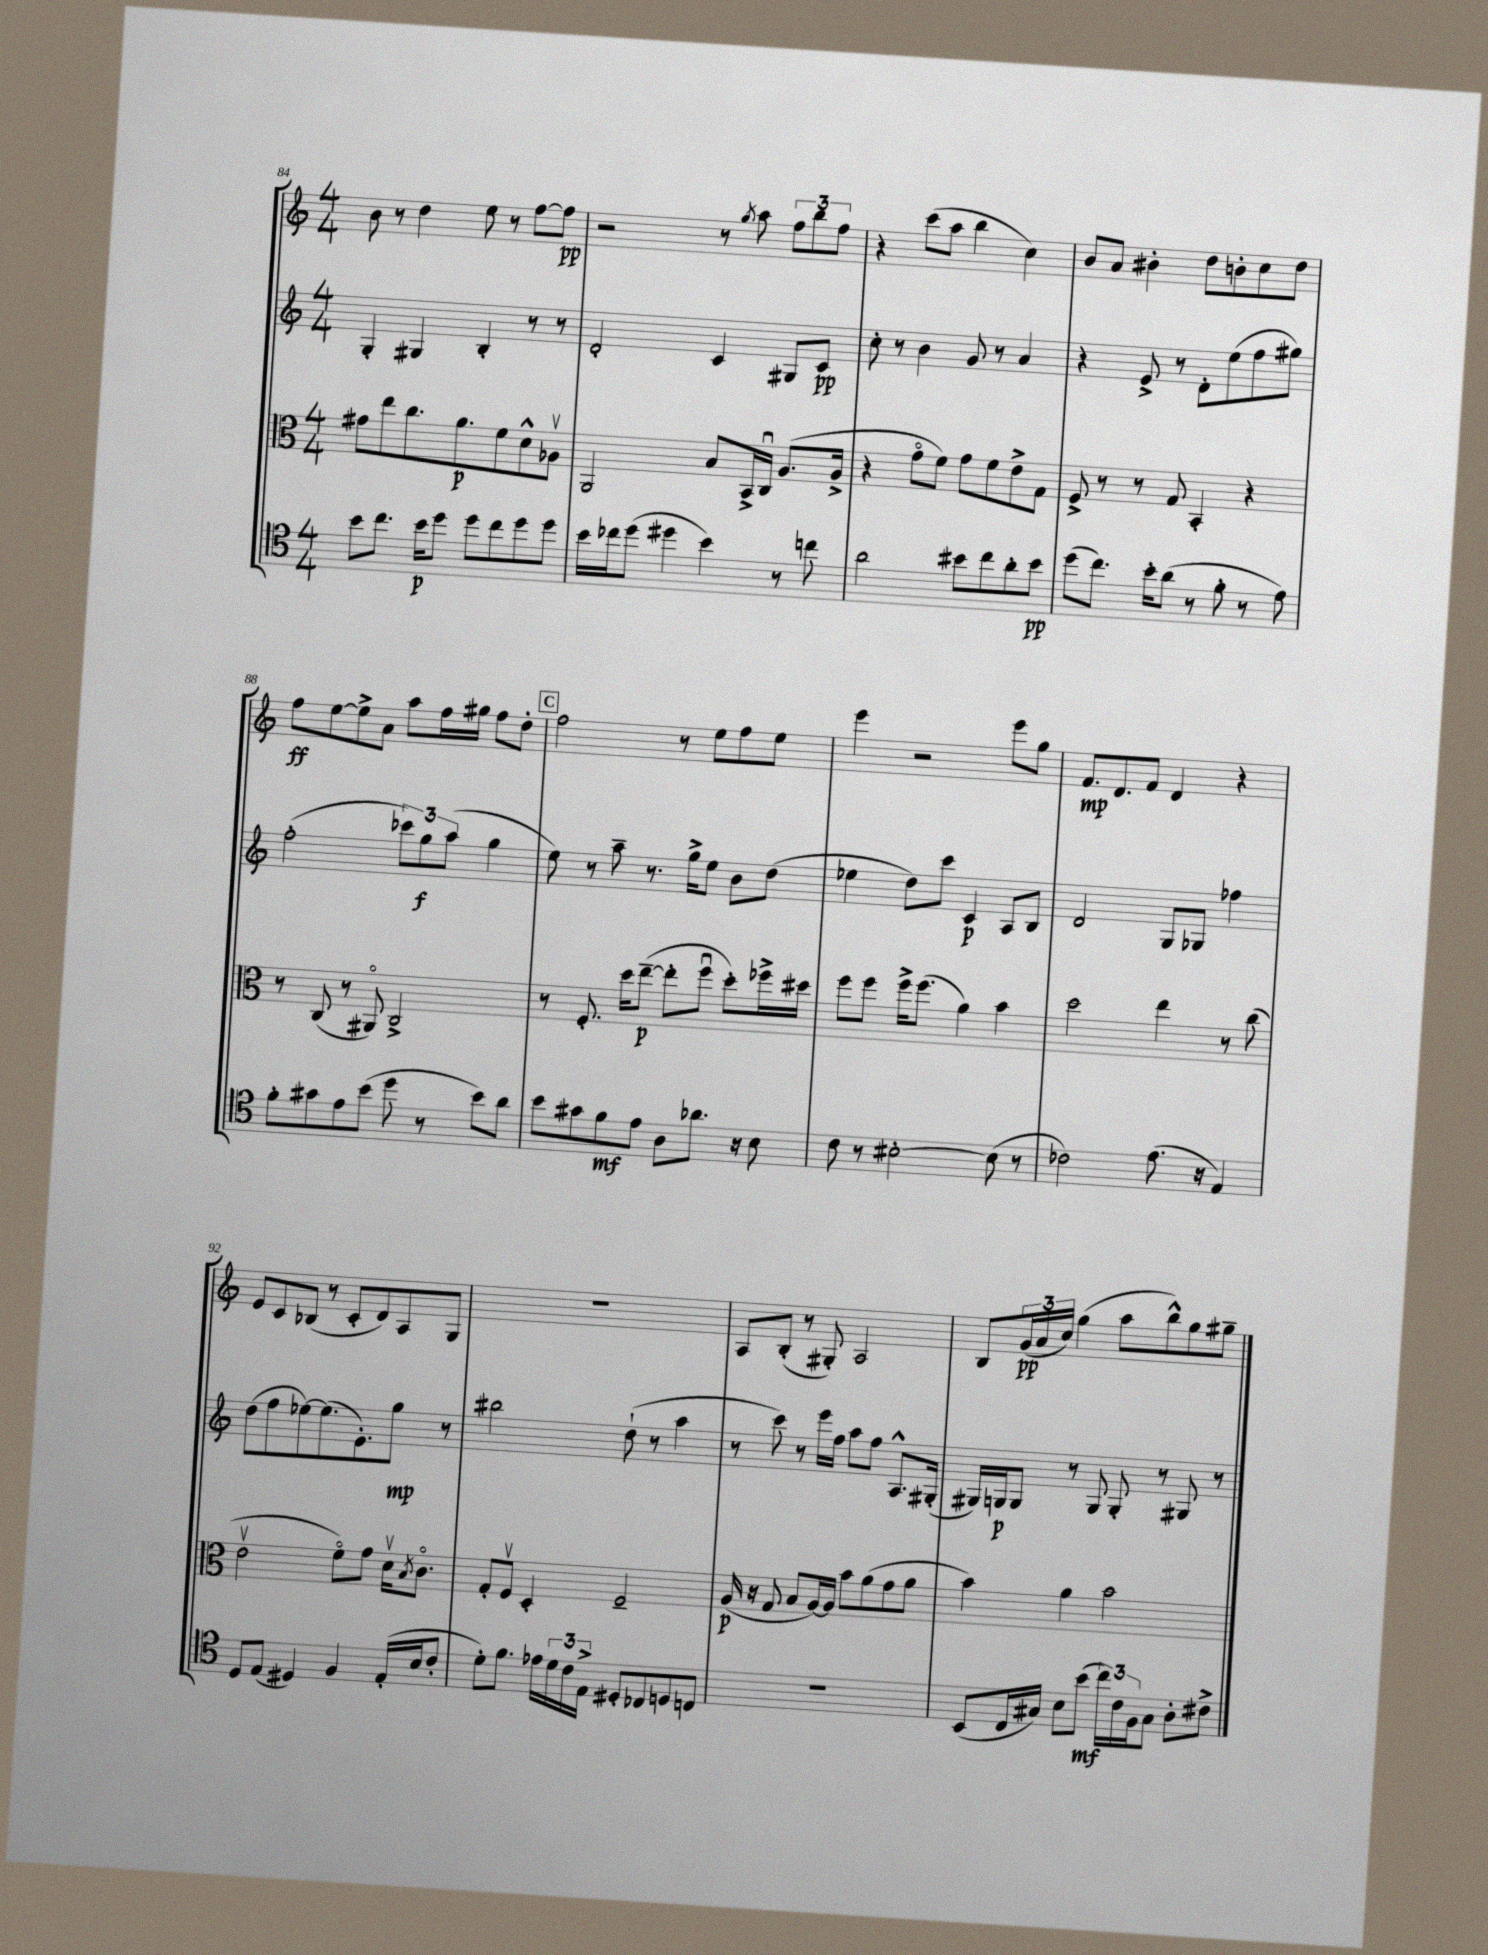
<<
\new StaffGroup <<
\new Staff = "s0" {
    \clef treble \key c \major \numericTimeSignature \time 4/4
    b'8 r8 d''4 e''8 r8 f''8~ f''8\pp |
    r2 r8 \acciaccatura { g''8 } a''8 \tuplet 3/2 { f''8 b''8 f''8 } |
    r4 c'''8( a''8 b''4 c''4) |
    b'8 a'8 bis'4-. d''8 b'8-. c''8 d''8 |
    f''8\ff e''8~ e''8-> a'8 a''8 f''16 gis''16 f''8 d''8-. |
    \mark \markup { \box "C" } f''2 r8 e''8 f''8 e''8 |
    e'''4 r2 e'''8 g''8 |
    f'8.\mp d'8. f'8 d'4 r4 |
    e'8 c'8 bes8( r8 c'8-. d'8) a8 g8 |
    R1 |
    a8 b8-.( r8 gis8-.) a2 |
    b8 \tuplet 3/2 { g'16\pp( a'16 c''16) } g''4( a''8 b''8-^) g''8 gis''8-- \bar "|." |
}
\new Staff = "s1" {
    \clef treble \key c \major \numericTimeSignature \time 4/4
    g4-. gis4 b4-. r8 r8 |
    d'2-. c'4 gis8 c'8\pp |
    c''8-. r8 b'4 g'8 r8 a'4 |
    r4 e'8-> r8 d'8-. e''8( f''8 gis''8) |
    f''2-.( \tuplet 3/2 { ces'''8) g''8\f a''8( } g''4 |
    \mark \markup { \box "C" } e''8) r8 a''8-- r8. g''16-> e''8 b'8 d''8( |
    ees''4 d''8) c'''8 c'4\p a8 b8 |
    d'2 g8 ges8 fes''4 |
    d''8( f''8 ees''8~) ees''8.( e'8.-.) g''8\mp r8 |
    bis''2 d''8-!( r8 a''4 |
    r8 c'''8) r8 e'''16 f''16 a''8 f''8 a8.-^ gis16-.( |
    gis16) g16\p g8 r8 g8 g8-. r8 gis8 r8 \bar "|." |
}
\new Staff = "s2" {
    \clef alto \key c \major \numericTimeSignature \time 4/4
    gis'8 e''8 c''8. a'8.\p f'8 d'8-^ aes8\upbow |
    a,2 b8 b,16-> c16\downbow a8.( a16-> |
    r4 g'8\flageolet f'8) g'8 f'8 e'8-> g8 |
    f8-> r8 r8 g8 b,4-. r4 |
    r8 c8( r8 ais,8\flageolet) c2-> |
    \mark \markup { \box "C" } r8 f8.-. d''16 e''8~--\p( e''8-. f''8\downbow d''8-.) fes''16-> dis''16 |
    f''8 f''8 f''16-> f''8.( a'4) b'4 |
    d''2 e''4 r8 c''8( |
    e'2\upbow f'8\flageolet) g'8 d'16\upbow \acciaccatura { b8 } c'8.\flageolet |
    g8-. f8\upbow d4-. f2-- |
    a16\p( r16 g8 b8 a16~) a16 b'8 a'8( g'8 a'8 |
    b'4) a'4 b'2 \bar "|." |
}
\new Staff = "s3" {
    \clef tenor \key c \major \numericTimeSignature \time 4/4
    b'8 c''8. b'16\p d''8 d''8 c''8 d''8 d''8 |
    b'16 ces''16 d''8( dis''4 b'4) r8 c''8 |
    a'2 bis'8 c''8 a'8-. bis'8\pp |
    d''8( c''8.) b'16-. a'8( r8 f'8-. r8 e'8) |
    f'8-. gis'8 e'8 b'8( d''8 r8 b'8) a'8 |
    \mark \markup { \box "C" } b'8 gis'8 f'8\mf e'8 a8 aes'8. r16 b8 |
    c'8 r8 bis2~-. bis8( r8 |
    ces'2) e'8.( r16 e4) |
    d8 e8( dis4) f4 e16-.( b16 c'8-. |
    d'8-.) f'8. ees'16 \tuplet 3/2 { d'16 c'16 e16-> } dis8-. ces8 d8 c8 |
    r1 |
    b,8( c16 gis16) b8 b'8\mf( \tuplet 3/2 { c''16) c'16 f16 } gis8 a8-. cis'8-> \bar "|." |
}
>>
>>
\layout { \context { \Score currentBarNumber = #84 } }
